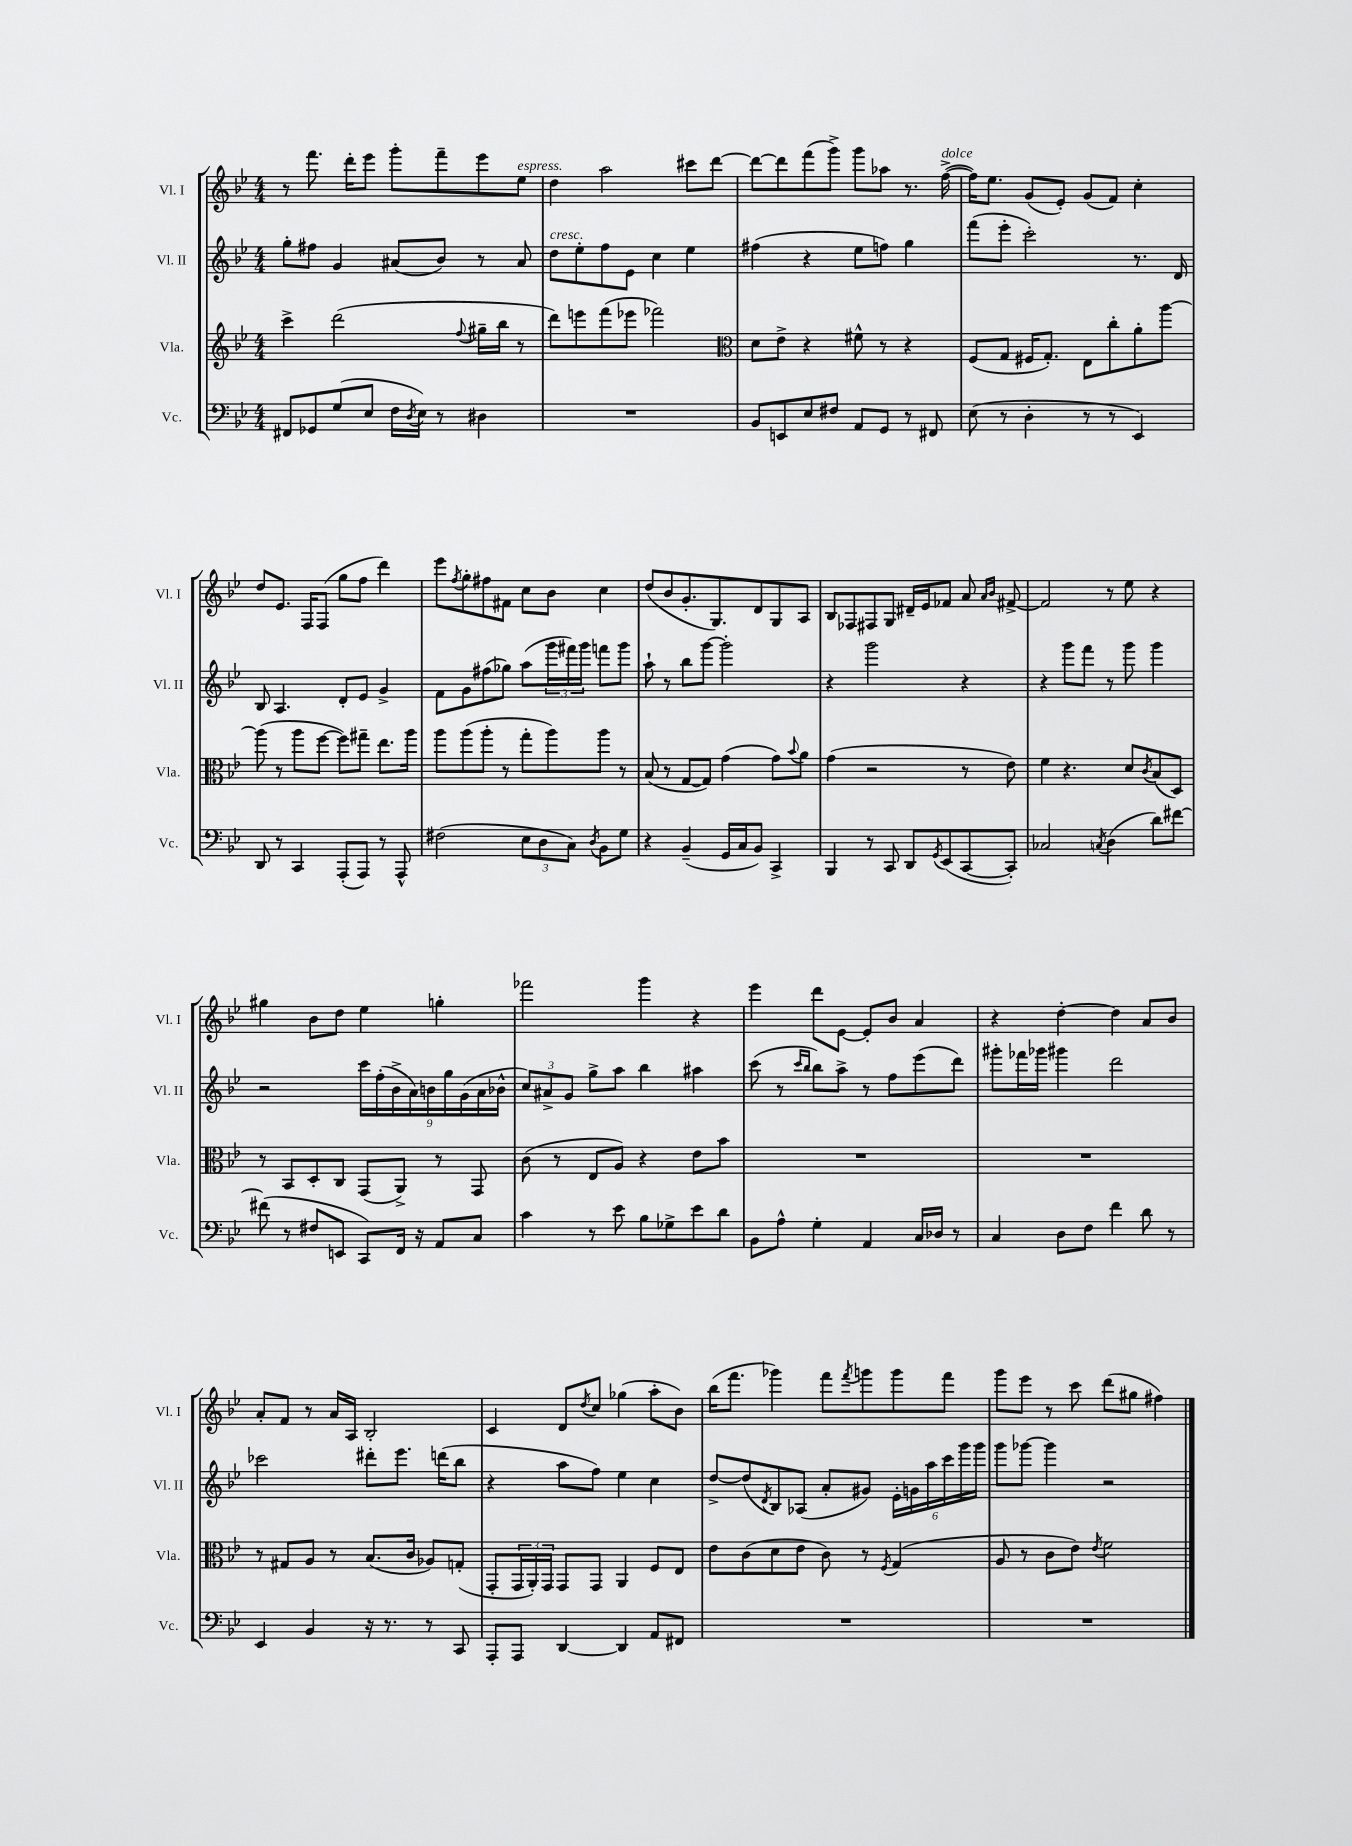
<<
\new StaffGroup <<
\new Staff = "s0" \with { instrumentName = "Vl. I" shortInstrumentName = "Vl. I" } {
    \clef treble \key bes \major \numericTimeSignature \time 4/4
    r8 f'''8. d'''16-. ees'''8 g'''8-. f'''8-- ees'''8 ees''8^\markup { \italic "espress." } |
    d''4 a''2 cis'''8 d'''8~ |
    d'''8~ d'''8 f'''8( g'''8->) g'''8 aes''8 r8. f''16~->^\markup { \italic "dolce" }( |
    f''16) ees''8. g'8( ees'8-.) g'8( f'8) c''4-. |
    d''8 ees'8. f16 f8( g''8 f''8 d'''4) |
    ees'''8 \acciaccatura { f''8 } g''8-. fis''8 fis'8 c''8 bes'8 c''4 |
    d''8( bes'8 g'8.-. g8.) d'8 g8 a8 |
    bes8 fes8 fis8 g8 dis'16-- ees'16 fes'8 a'8 \grace { a'16 bes'16 } fis'8~-> |
    fis'2 r8 ees''8 r4 |
    gis''4 bes'8 d''8 ees''4 g''4-. |
    fes'''2 g'''4 r4 |
    ees'''4 d'''8 ees'8~ ees'8-. bes'8 a'4 |
    r4 d''4~-. d''4 a'8 bes'8 |
    a'8-. f'8 r8 a'16 a16 bes2-. |
    c'4 d'8 \acciaccatura { d''8 } c''8 ges''4( a''8-. bes'8) |
    bes''16( f'''8. ges'''4) f'''8 \acciaccatura { f'''8 } g'''8 g'''8 f'''8 |
    g'''8 ees'''8 r8 c'''8 d'''8( gis''8 fis''4) \bar "|." |
}
\new Staff = "s1" \with { instrumentName = "Vl. II" shortInstrumentName = "Vl. II" } {
    \clef treble \key bes \major \numericTimeSignature \time 4/4
    g''8-. fis''8 g'4 ais'8( bes'8) r8 ais'8 |
    d''8^\markup { \italic "cresc." } ees''8-. f''8 ees'8 c''4 ees''4 |
    fis''4( r4 ees''8 f''8) g''4 |
    f'''8( ees'''8-. c'''2-.) r8. d'16 |
    bes8 a4. d'8-. ees'8 g'4-> |
    f'8 g'8 fis''8( ges''8) a''8( \tuplet 3/2 { g'''16 fis'''16) g'''16 } f'''8 g'''8 |
    a''8-! r8 bes''8 g'''8~ g'''2-. |
    r4 g'''2 r4 |
    r4 g'''8 f'''8 r8 g'''8 g'''4 |
    r2 \tuplet 9/8 { c'''16 f''16-.( bes'16-> a'16) b'16 g''16 g'16( a'16 bes'16-^ } |
    \tuplet 3/2 { c''8) ais'8-> g'8 } g''8-> a''8 bes''4 ais''4 |
    c'''8( r8 \grace { c'''16 bes''16 } bes''8) a''8-> r8 f''8 ees'''8( d'''8) |
    gis'''8-. fes'''16 ges'''16 gis'''4 d'''2 |
    ces'''2 dis'''8-. ees'''8. d'''16( bes''8 |
    r4 a''8 f''8) ees''4 c''4 |
    d''8~-> d''8( \acciaccatura { d'8 } bes8) aes8( a'8-. gis'8) \tuplet 6/4 { ees'16-. g'16 a''16 c'''16 g'''16 g'''16 } |
    g'''8 ges'''8~ ges'''4 r2 \bar "|." |
}
\new Staff = "s2" \with { instrumentName = "Vla." shortInstrumentName = "Vla." } {
    \clef treble \key bes \major \numericTimeSignature \time 4/4
    c'''4-> d'''2( \appoggiatura { f''8 } gis''16-- bes''16 r8 |
    d'''8) e'''8 f'''8( ees'''8 fes'''2) |
    \clef alto d'8 ees'8-> r4 fis'8-^ r8 r4 |
    f8( g8 fis16 g8.-.) ees8 c''8-. a'8-. a''8~ |
    a''8( r8 a''8 f''8~ f''8) gis''8-- ees''8. a''16 |
    a''8 a''8( a''8-. r8 g''8-. a''8) a''8 r8 |
    bes8( r8 g8~ g8) g'4( g'8) \appoggiatura { bes'8 } a'8 |
    g'4( r2 r8 ees'8) |
    f'4 r4. d'8 \acciaccatura { c'8 } bes8( d8) |
    r8 bes,8 d8-. c8 g,8( a,8->) r8 g,8 |
    c'8( r8 ees8 a8) r4 ees'8 bes'8 |
    R1 |
    R1 |
    r8 gis8 a8 r8 bes8.( c'16 aes8) g8-.( |
    g,8-. \tuplet 3/2 { g,16 a,16-.) g,16 } g,8 g,8 a,4 f8 ees8 |
    ees'8 c'8( d'8 ees'8 c'8) r8 \acciaccatura { f8 } g4( |
    a8 r8 c'8 ees'8) \acciaccatura { ees'8 } f'2 \bar "|." |
}
\new Staff = "s3" \with { instrumentName = "Vc." shortInstrumentName = "Vc." } {
    \clef bass \key bes \major \numericTimeSignature \time 4/4
    fis,8 ges,8 g8( ees8 f16 \acciaccatura { d8 } ees16) r8 dis4 |
    R1 |
    bes,8 e,8 ees8 fis8 a,8 g,8 r8 fis,8 |
    ees8( r8 d4-. r8 r8 ees,4) |
    d,8 r8 c,4 a,,8-.( a,,8) r8 a,,8-^ |
    fis2( \tuplet 3/2 { ees8 d8 c8) } \acciaccatura { d8 } bes,8 g8 |
    r4 bes,4--( g,16 c16 bes,8) c,4-> |
    bes,,4 r8 c,8 d,8 \acciaccatura { g,8 } ees,8( c,8~ c,8-.) |
    ces2 \acciaccatura { c8 } d4( d'8) fis'8~ |
    fis'8( r8 fis8 e,8 c,8) f,16 r16 a,8 c8 |
    c'4 r8 ees'8 bes8 ges8-> ees'8 d'8 |
    bes,8 a8-^ g4-. a,4 c16 des16 r8 |
    c4 d8 f8 f'4 d'8 r8 |
    ees,4 bes,4 r16 r8. r8 c,8 |
    a,,8-. a,,8 d,4~ d,4 a,8 fis,8 |
    R1 |
    R1 \bar "|." |
}
>>
>>
\layout { \context { \Score \remove "Bar_number_engraver" } }
